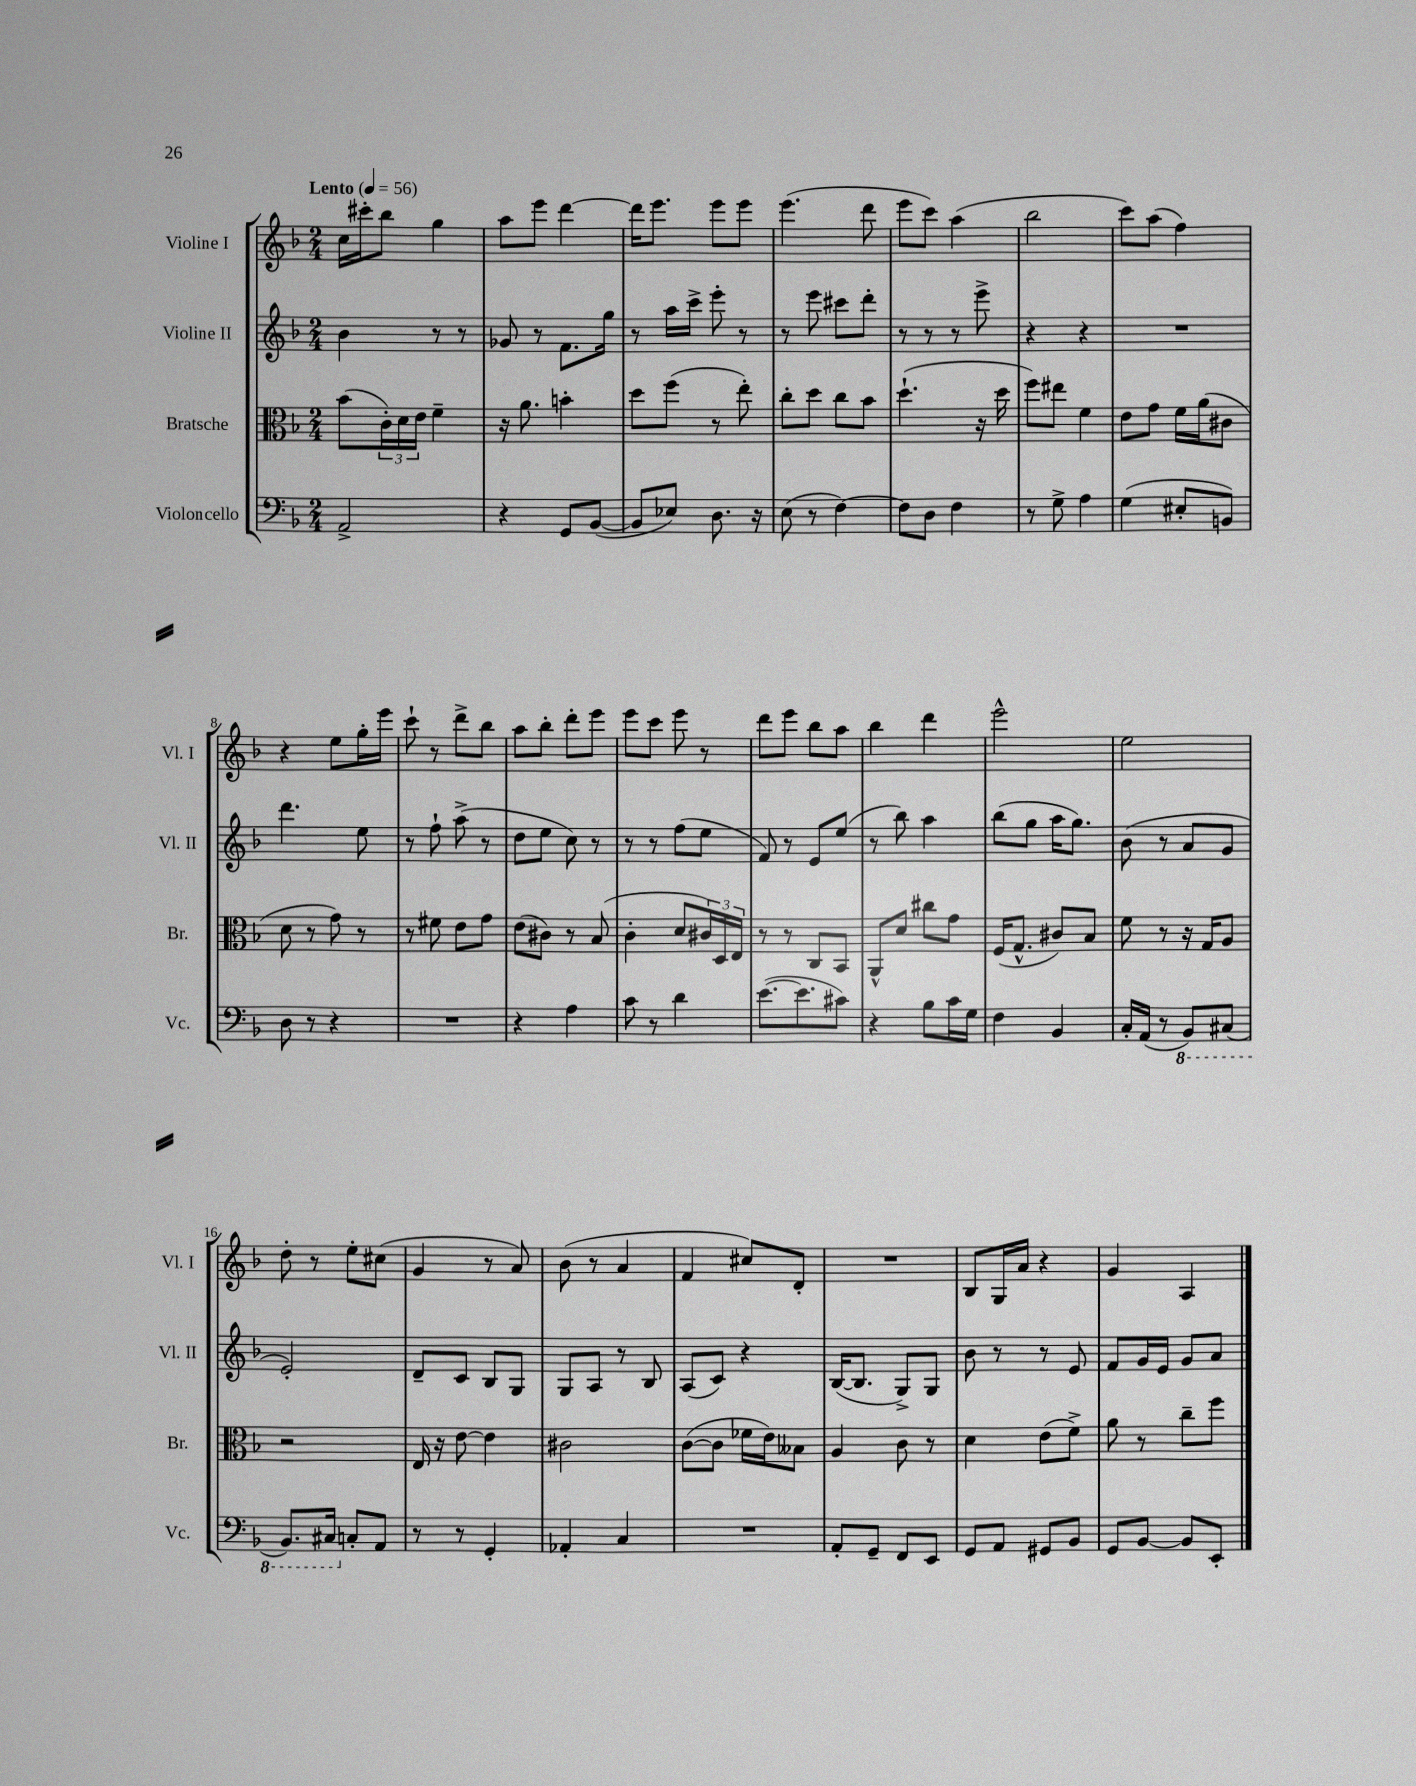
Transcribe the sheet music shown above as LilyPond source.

<<
\new StaffGroup <<
\new Staff = "s0" \with { instrumentName = "Violine I" shortInstrumentName = "Vl. I" } {
    \clef treble \key f \major \numericTimeSignature \time 2/4 \tempo "Lento" 4 = 56
    c''16 cis'''16-. bes''8 g''4 |
    a''8 e'''8 d'''4~ |
    d'''16 e'''8. e'''8 e'''8 |
    e'''4.( d'''8 |
    e'''8 c'''8) a''4( |
    bes''2 |
    c'''8) a''8( f''4) |
    r4 e''8 g''16-. e'''16 |
    c'''8-! r8 d'''8-> bes''8 |
    a''8 bes''8-. d'''8-. e'''8 |
    e'''8 c'''8 e'''8 r8 |
    d'''8 e'''8 bes''8 a''8 |
    bes''4 d'''4 |
    e'''2-^ |
    e''2 |
    d''8-. r8 e''8-. cis''8( |
    g'4 r8 a'8) |
    bes'8( r8 a'4 |
    f'4 cis''8) d'8-. |
    R2 |
    bes8 g16 a'16 r4 |
    g'4 a4 \bar "|." |
}
\new Staff = "s1" \with { instrumentName = "Violine II" shortInstrumentName = "Vl. II" } {
    \clef treble \key f \major \numericTimeSignature \time 2/4
    bes'4 r8 r8 |
    ges'8 r8 f'8. g''16 |
    r8 a''16 c'''16-> e'''8-. r8 |
    r8 e'''8 cis'''8 d'''8-. |
    r8 r8 r8 e'''8-> |
    r4 r4 |
    R2 |
    d'''4. e''8 |
    r8 f''8-! a''8->( r8 |
    d''8 e''8 c''8) r8 |
    r8 r8 f''8( e''8 |
    f'8) r8 e'8 e''8( |
    r8 bes''8) a''4 |
    bes''8( g''8 a''16 g''8.) |
    bes'8( r8 a'8 g'8 |
    e'2-.) |
    d'8-- c'8 bes8 g8 |
    g8 a8 r8 bes8 |
    a8( c'8) r4 |
    bes16~( bes8. g8->) g8 |
    bes'8 r8 r8 e'8 |
    f'8 g'16 e'16 g'8 a'8 \bar "|." |
}
\new Staff = "s2" \with { instrumentName = "Bratsche" shortInstrumentName = "Br." } {
    \clef alto \key f \major \numericTimeSignature \time 2/4
    bes'8( \tuplet 3/2 { c'16-.) d'16 e'16 } f'4-- |
    r16 a'8. b'4-. |
    d''8 f''8( r8 e''8-.) |
    c''8-. d''8 c''8 bes'8 |
    d''4.-!( r16 d''16 |
    f''8) eis''8 f'4 |
    e'8 g'8 f'16 a'16( cis'8 |
    d'8 r8 g'8) r8 |
    r8 fis'8 e'8 g'8 |
    e'8( cis'8) r8 bes8( |
    c'4-. d'8 \tuplet 3/2 { cis'16) d16 e16 } |
    r8 r8 c8 bes,8 |
    a,8-^ d'8 cis''8 g'8 |
    f16( g8.-^ cis'8) bes8 |
    f'8 r8 r16 g16 a8 |
    r2 |
    e16 r16 e'8~ e'4 |
    cis'2 |
    c'8~( c'8 fes'16 e'16) beses8 |
    a4 c'8 r8 |
    d'4 e'8( f'8->) |
    a'8 r8 c''8-- f''8 \bar "|." |
}
\new Staff = "s3" \with { instrumentName = "Violoncello" shortInstrumentName = "Vc." } {
    \clef bass \key f \major \numericTimeSignature \time 2/4
    a,2-> |
    r4 g,8 bes,8~( |
    bes,8 ees8) d8. r16 |
    e8( r8 f4~) |
    f8 d8 f4 |
    r8 g8-> a4 |
    g4( eis8-. b,8) |
    d8 r8 r4 |
    R2 |
    r4 a4 |
    c'8 r8 d'4 |
    e'8.~( e'8. cis'8) |
    r4 bes8 c'16 g16 |
    f4 bes,4 |
    c16-. a,16( r8 \ottava #-1 bes,,8) cis,8( |
    bes,,8.) cis,16 \ottava #0 c!8-. a,8 |
    r8 r8 g,4-. |
    aes,4-. c4 |
    R2 |
    a,8-. g,8-- f,8 e,8 |
    g,8 a,8 gis,8 bes,8 |
    g,8 bes,8~ bes,8 e,8-. \bar "|." |
}
>>
>>
